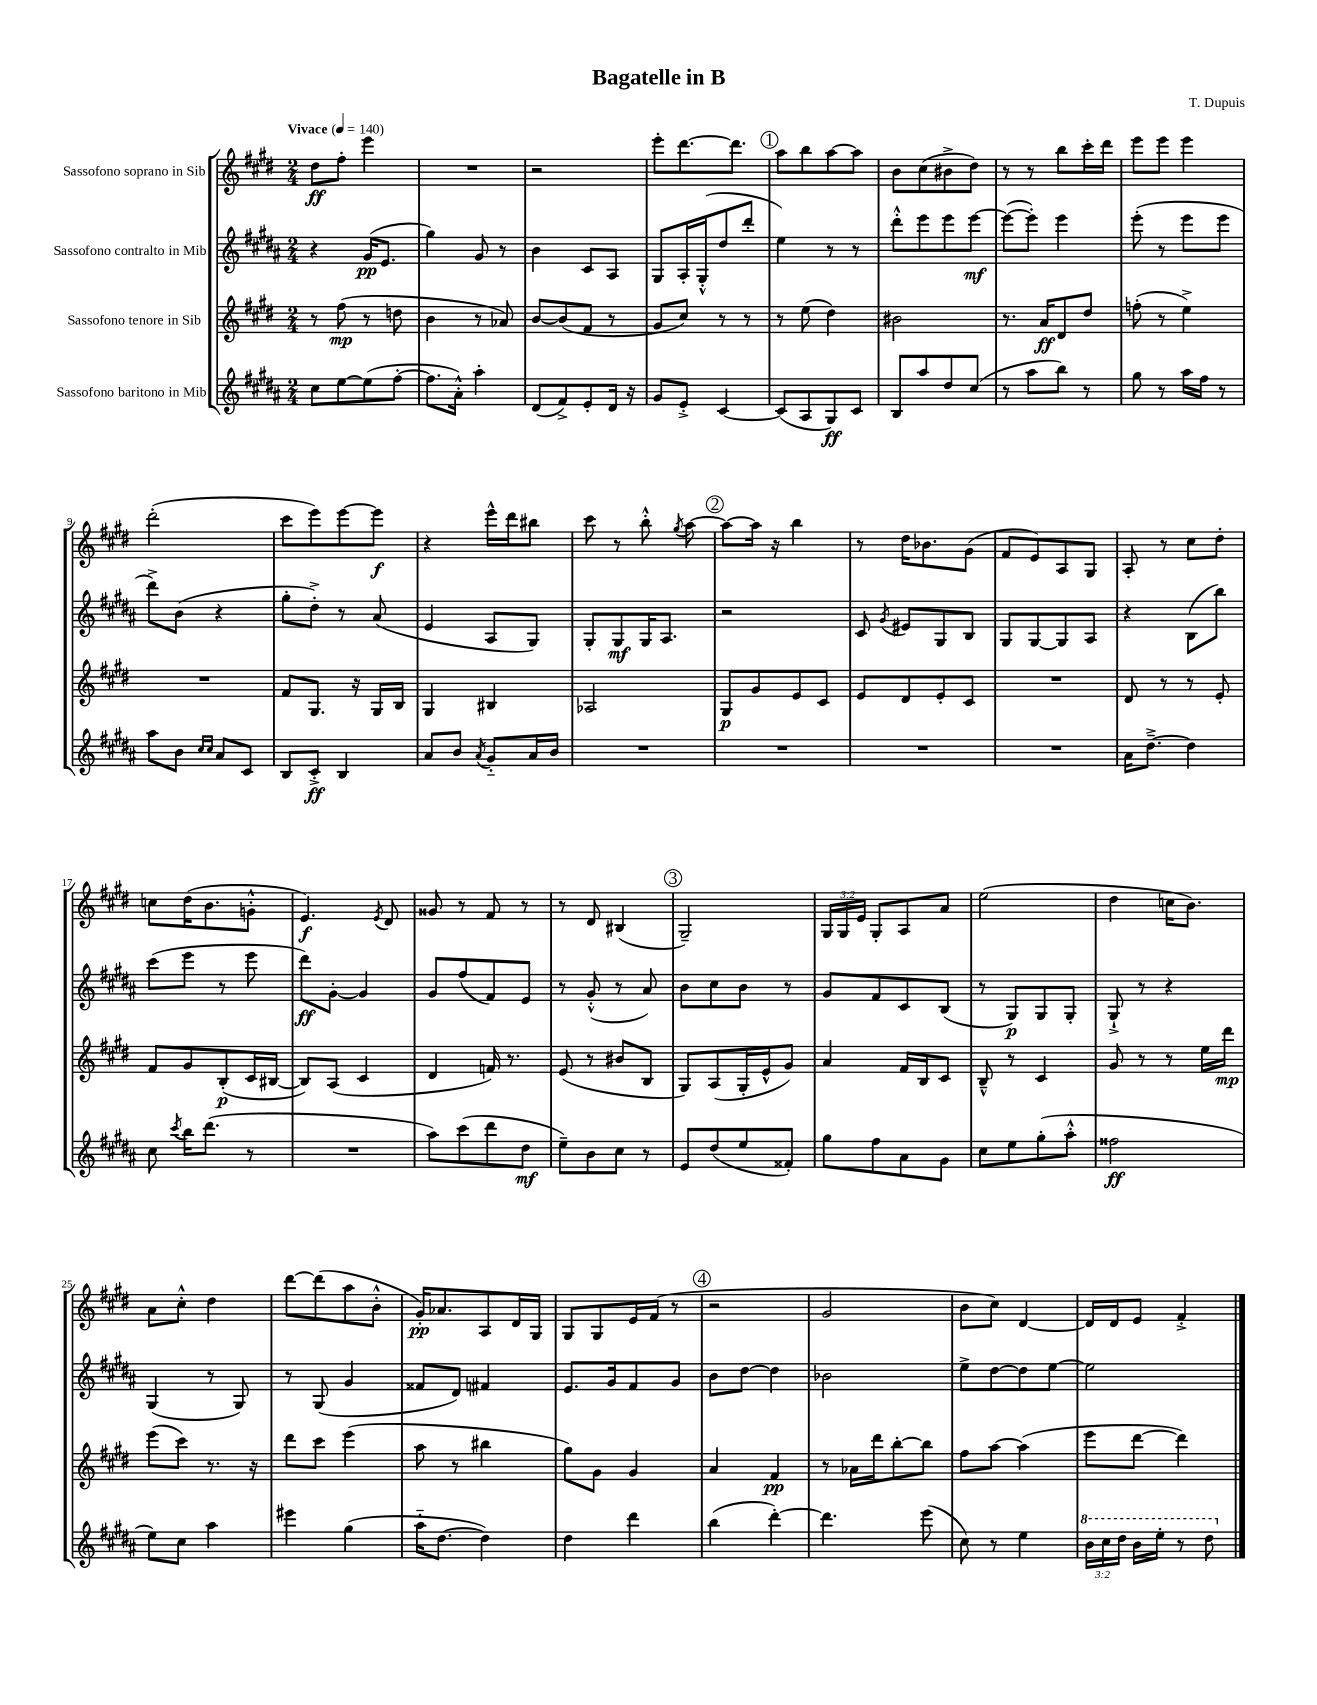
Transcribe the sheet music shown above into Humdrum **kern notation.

**kern	**kern	**kern	**kern
*staff4	*staff3	*staff2	*staff1
*clefG2	*clefG2	*clefG2	*clefG2
*k[f#c#g#d#a#]	*k[f#c#g#d#]	*k[f#c#g#d#a#]	*k[f#c#g#d#]
*M2/4	*M2/4	*M2/4	*M2/4
*MM140	*MM140	*MM140	*MM140
8cc#	8r	4r	8dd#
[8ee	(8ff#	.	8ff#'
(8ee]	8r	(16g#	4eee
.	.	8.e	.
[8ff#'	8dd	.	.
=	=	=	=
8.ff#]	4b	4gg#)	2r
16a#'^^)	.	.	.
4aa#'	8r	8g#	.
.	8a-)	8r	.
=	=	=	=
(8d#	[8b	4b	2r
8f#^)	(8b]	.	.
8e'	8f#	8c#	.
16d#	8r	8A#	.
16r	.	.	.
=	=	=	=
8g#	8g#	8G#	8eee'
8e'^	8cc#)	16A#'	[8.ddd#
.	.	(16G#'^^	.
[4c#	8r	8dd#	.
.	.	.	8.ddd#]
.	8r	8ddd#'	.
=	=	=	=
(8c#]	8r	4ee)	8aa
8A#	(8ee	.	8bb
8G#)	4dd#)	8r	[8aa
8c#	.	8r	8aa]
=	=	=	=
8B	2b#	8ddd#'^^	8b
8aa#	.	8eee	(8cc#
8dd#	.	8eee	8b#^
(8cc#	.	[8eee	8dd#)
=	=	=	=
8r	8.r	(8eee_	8r
8aa#	.	8eee'])	8r
.	16a	.	.
8bb)	8d#	4eee	8bb
8r	8dd#	.	16ccc#'
.	.	.	16ddd#
=	=	=	=
8gg#	(8ff'	(8eee'	8eee
8r	8r	8r	8eee
16aa#	4ee^)	8eee	4eee
16ff#	.	.	.
8r	.	8eee	.
=	=	=	=
8aa#	2r	8ddd#^)	(2ddd#'
8b	.	(8b	.
16qqcc#	.	.	.
16qqcc#	.	.	.
8a#	.	4r	.
8c#	.	.	.
=	=	=	=
8B	8f#	8gg#'	8ccc#
8c#'^	8.G#	8dd#'^)	8eee)
4B	.	8r	[8eee
.	16r	.	.
.	16G#	(8a#	8eee]
.	16B	.	.
=	=	=	=
8a#	4G#	4e	4r
8b	.	.	.
8qa#	.	.	.
8g#'~	4B#	8A#	16eee^^
.	.	.	16ddd#
16a#	.	8G#)	8bb#
16b	.	.	.
=	=	=	=
2r	2A-	8G#'	8ccc#
.	.	8G#	8r
.	.	16G#	8bb'^^
.	.	8.A#	.
.	.	.	8qgg#
.	.	.	[8aa
=	=	=	=
2r	8G#	2r	8aa_
.	8g#	.	16aa]
.	.	.	16r
.	8e	.	4bb
.	8c#	.	.
=	=	=	=
2r	8e	8c#	8r
.	.	8qg#	.
.	8d#	8e#	16dd#
.	.	.	8.b-
.	8e'	8G#	.
.	8c#	8B	(8g#
=	=	=	=
2r	2r	8G#	8f#
.	.	[8G#	8e)
.	.	8G#]	8A
.	.	8A#	8G#
=	=	=	=
16a#	8d#	4r	8A'
[8.dd#~^	.	.	.
.	8r	.	8r
4dd#]	8r	(8B	8cc#
.	8e'	8bb)	8dd#'
=	=	=	=
8cc#	8f#	(8ccc#	8cc
8qccc#	.	.	.
16bb	8g#	8eee	(16dd#
(8.ddd#	.	.	8.b
.	(8B'	8r	.
8r	16c#	8eee	8g'^^
.	[16B#	.	.
=	=	=	=
2r	8B#])	8ddd#)	4.e)
.	(8A	[8g#'	.
.	4c#	4g#]	.
.	.	.	8qe
.	.	.	8d#
=	=	=	=
8aa#)	4d#	8g#	8g##
(8ccc#	.	(8ff#	8r
8ddd#	16f)	8f#)	8f#
.	8.r	.	.
8dd#	.	8e	8r
=	=	=	=
8ee~)	(8e	8r	8r
8b	8r	(8g#'^^	8d#
8cc#	8b#	8r	(4B#
8r	8B	8a#)	.
=	=	=	=
8e	8G#)	8b	2G#~)
(8dd#	(8A	8cc#	.
8ee	16G#'	8b	.
.	16e^^	.	.
8f##')	8g#)	8r	.
=	=	=	=
8gg#	4a	8g#	24G#
.	.	.	24G#
.	.	.	24e
8ff#	.	8f#	8G#'
8a#	16f#	8c#	8A
.	16B	.	.
8g#	8c#	(8B	8a
=	=	=	=
8cc#	8B~^^	8r	(2ee
8ee	8r	8G#)	.
(8gg#'	4c#	8G#	.
8aa#'^^	.	8G#'	.
=	=	=	=
2ff##	8g#	8G#`^	4dd#
.	8r	8r	.
.	8r	4r	16cc
.	.	.	8.b)
.	16ee	.	.
.	16ddd#	.	.
=	=	=	=
8ee)	(8eee	(4G#	8a
8cc#	8ccc#)	.	8cc#'^^
4aa#	8.r	8r	4dd#
.	.	8G#)	.
.	16r	.	.
=	=	=	=
4eee#	8ddd#	8r	[8ddd#
.	8ccc#	(8G#	(8ddd#]
(4gg#	(4eee	4g#	8aa
.	.	.	8b'^^
=	=	=	=
16aa#'~	8aa	8f##	16g#')
[8.dd#	.	.	8.a-
.	8r	8d#)	.
4dd#])	4bb#	4f#	8A
.	.	.	16d#
.	.	.	16G#
=	=	=	=
4dd#	8gg#)	8.e	8G#
.	8g#	.	8G#
.	.	16g#	.
4ddd#	4g#	8f#	16e
.	.	.	(16f#
.	.	8g#	8r
=	=	=	=
(4bb	4a	8b	2r
.	.	[8dd#	.
[4ddd#')	4f#	4dd#]	.
=	=	=	=
4.ddd#]	8r	2b-	2g#
.	16a-	.	.
.	16ddd#	.	.
.	[8bb'	.	.
(8eee	8bb]	.	.
=	=	=	=
8cc#)	8ff#	8ee^	8b
8r	[8aa	[8dd#	8cc#)
4ee	(4aa]	8dd#]	[4d#
.	.	[8ee	.
=	=	=	=
24bb	8eee	2ee]	16d#]
24ccc#	.	.	.
.	.	.	16d#
24ddd#	.	.	.
16bb	[8ddd#	.	8e
16eee'	.	.	.
8r	4ddd#])	.	4f#'^
8ddd#	.	.	.
==	==	==	==
*-	*-	*-	*-
